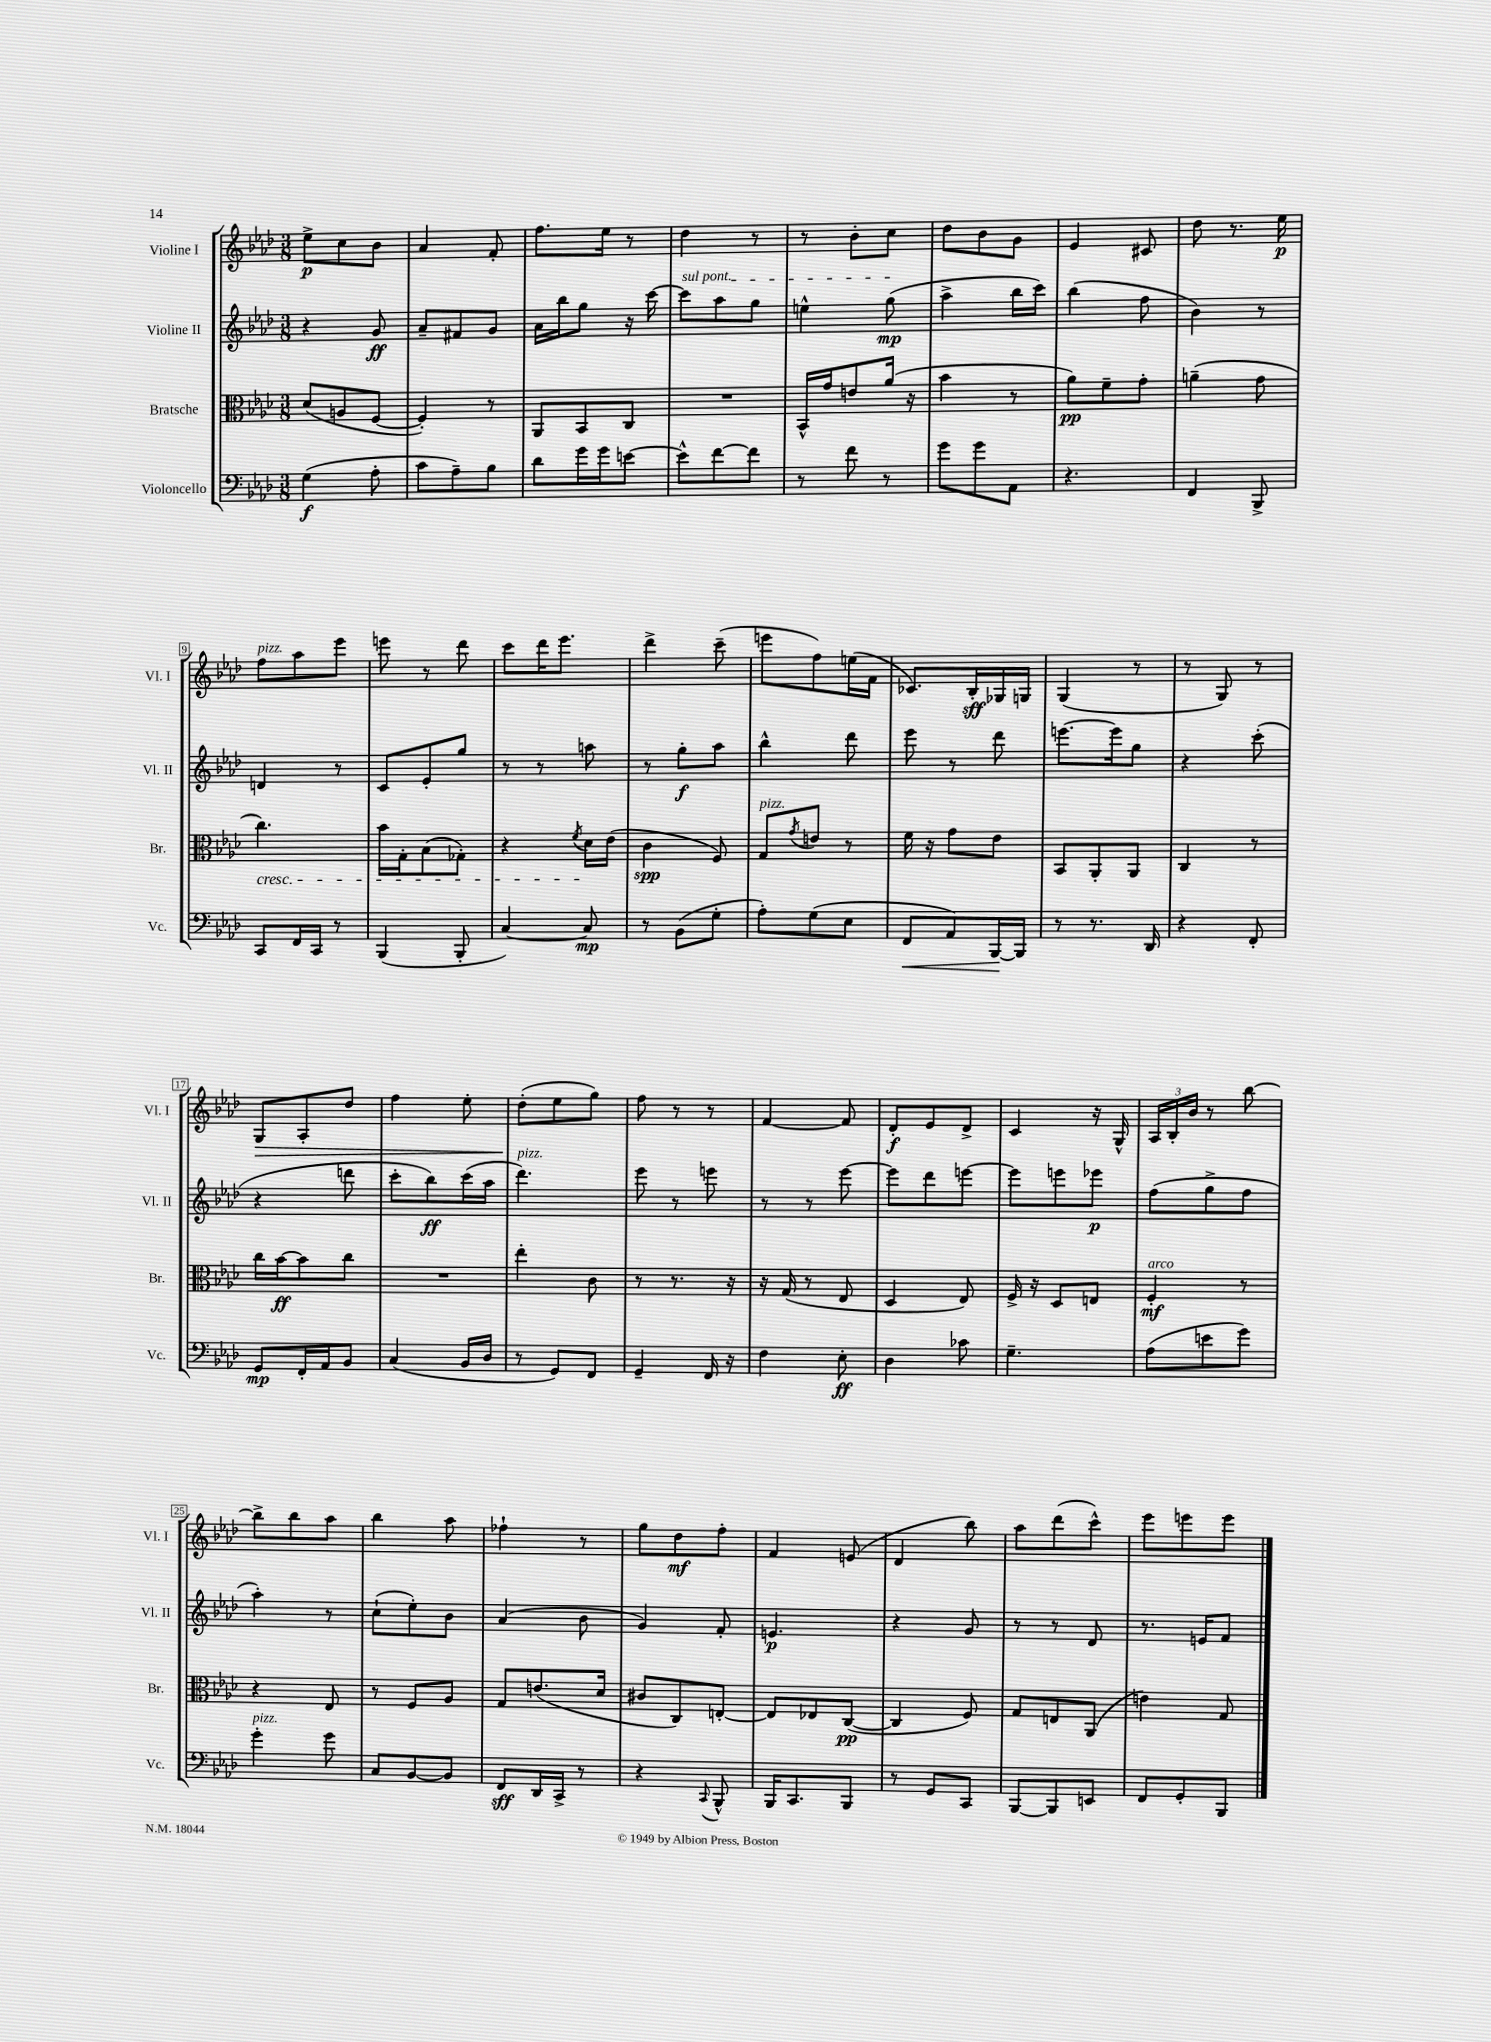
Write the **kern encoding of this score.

**kern	**kern	**kern	**kern
*staff4	*staff3	*staff2	*staff1
*clefF4	*clefC3	*clefG2	*clefG2
*k[b-e-a-d-]	*k[b-e-a-d-]	*k[b-e-a-d-]	*k[b-e-a-d-]
*M3/8	*M3/8	*M3/8	*M3/8
(4G	(8d-	4r	8ee-^
.	8A	.	8cc
8A-'	[8F	8g	8b-
=	=	=	=
8c	4F'])	8a-~	4a-
8A-~)	.	8f#	.
8B-	8r	8g	8f'
=	=	=	=
8d-	8AA-	16a-	8.ff
.	.	16bb-	.
16g	8BB-	8gg	.
16g	.	.	16ee-
[8e	8C	16r	8r
.	.	[16ccc	.
=	=	=	=
8e^^]	4.r	8ccc]	4dd-
[8f	.	8aa-	.
8f]	.	8gg	8r
=	=	=	=
8r	16BB-^^	4ee^^	8r
.	16g	.	.
8f	8e	.	8b-'
8r	(16a-	(8gg	8cc
.	16r	.	.
=	=	=	=
8g	4b-	4aa-^	8dd-
8g	.	.	8b-
8AA-	8r	16bb-	8g
.	.	16ccc)	.
=	=	=	=
4.r	8a-)	(4bb-	4e-
.	8f~	.	.
.	8g'	8ff	8c#
=	=	=	=
4FF	(4a~	4b-)	8dd-
.	.	.	8.r
8BBB-^	8g	8r	.
.	.	.	16ee-
=	=	=	=
8CC	4.cc)	4d	8ff
16FF	.	.	8aa-
16CC	.	.	.
8r	.	8r	8eee-
=	=	=	=
(4BBB-	16b-	8c	8eee
.	16G'	.	.
.	(8B-	8e-'	8r
8BBB-'	8G-')	8gg	8ddd-
=	=	=	=
[4C)	4r	8r	8ccc
.	.	8r	16ddd-
.	.	.	8.eee-
.	8qf	.	.
8C]	16d-	8aa	.
.	(16e-	.	.
=	=	=	=
8r	4c	8r	4ddd-^
(8BB-	.	8gg'	.
8G'	8F)	8aa-	(8ccc~
=	=	=	=
8A-')	8G	4bb-^^	8eee
.	8qg	.	.
(8G	8e	.	8ff)
8E-	8r	8ddd-	(16ee
.	.	.	16f
=	=	=	=
8FF	16f	8eee-	8.c-)
.	16r	.	.
8AA-)	8g	8r	.
.	.	.	16B-'
[16BBB-	8e-	8ddd-	16G-
16BBB-]	.	.	16G
=	=	=	=
8r	8BB-	[8.eee	(4G
8.r	8AA-'	.	.
.	.	16eee]	.
.	8AA-	8gg	8r
16DD-	.	.	.
=	=	=	=
4r	4C	4r	8r
.	.	.	8G)
8FF'	8r	(8ccc'	8r
=	=	=	=
8GG	16cc	4r	8G
.	[16b-	.	.
16FF'	8b-]	.	8A-'
16AA-	.	.	.
8BB-	8cc	8ddd	8dd-
=	=	=	=
(4C	4.r	8ccc'	4ff
.	.	8bb-)	.
16BB-	.	(16ccc	8ee-'
16D-	.	16aa-	.
=	=	=	=
8r	4ee-'	4.ddd-)	(8dd-'
8GG)	.	.	8ee-
8FF	8c	.	8gg)
=	=	=	=
4GG~	8r	8eee-	8ff
.	8.r	8r	8r
16FF	.	8eee	8r
16r	16r	.	.
=	=	=	=
4F	16r	8r	[4f
.	(16G	.	.
.	8r	8r	.
8E-'	8E-	[8eee-	8f]
=	=	=	=
4D-	4D-	8eee-]	8d-'
.	.	8ddd-	8e-
8c-	8E-)	[8eee	8d-^
=	=	=	=
4.G~	16F^	8eee]	4c
.	16r	.	.
.	8D-	8eee	.
.	8E	8eee-	16r
.	.	.	16G^^
=	=	=	=
(8A-	4F'	(8ff	24A-
.	.	.	24B-'
.	.	.	24b-
8e	.	8gg^	8r
8g)	8r	8ff	[8bb-
=	=	=	=
4g'	4r	4aa-')	8bb-^]
.	.	.	8bb-
8g	8E-	8r	8aa-
=	=	=	=
8C	8r	(8cc`	4bb-
[8BB-	8F	8ee-')	.
8BB-]	8A-	8b-	8aa-
=	=	=	=
8FF	8G	(4a-	4ff-`
16DD-	(8.e	.	.
16CC^	.	.	.
8r	.	8b-	8r
.	16d-	.	.
=	=	=	=
4r	8c#	4g)	8gg
.	8C)	.	8dd-
8qqCC	.	.	.
8BBB-^^	[8E'	8f'	8ff'
=	=	=	=
16BBB-	8E]	4.e	4f
8.CC	.	.	.
.	8E-	.	.
8BBB-	([8C	.	(8e
=	=	=	=
8r	4C]	4r	4d-
8GG	.	.	.
8CC	8F)	8g	8bb-)
=	=	=	=
[8BBB-	8G	8r	8aa-
8BBB-]	8E	8r	(8ddd-
8EE	(8AA-	8d-	8ccc^^)
=	=	=	=
8FF	4e)	8.r	8eee-
8GG'	.	.	8eee
.	.	16e	.
8BBB-	8G	8f	8eee
==	==	==	==
*-	*-	*-	*-
